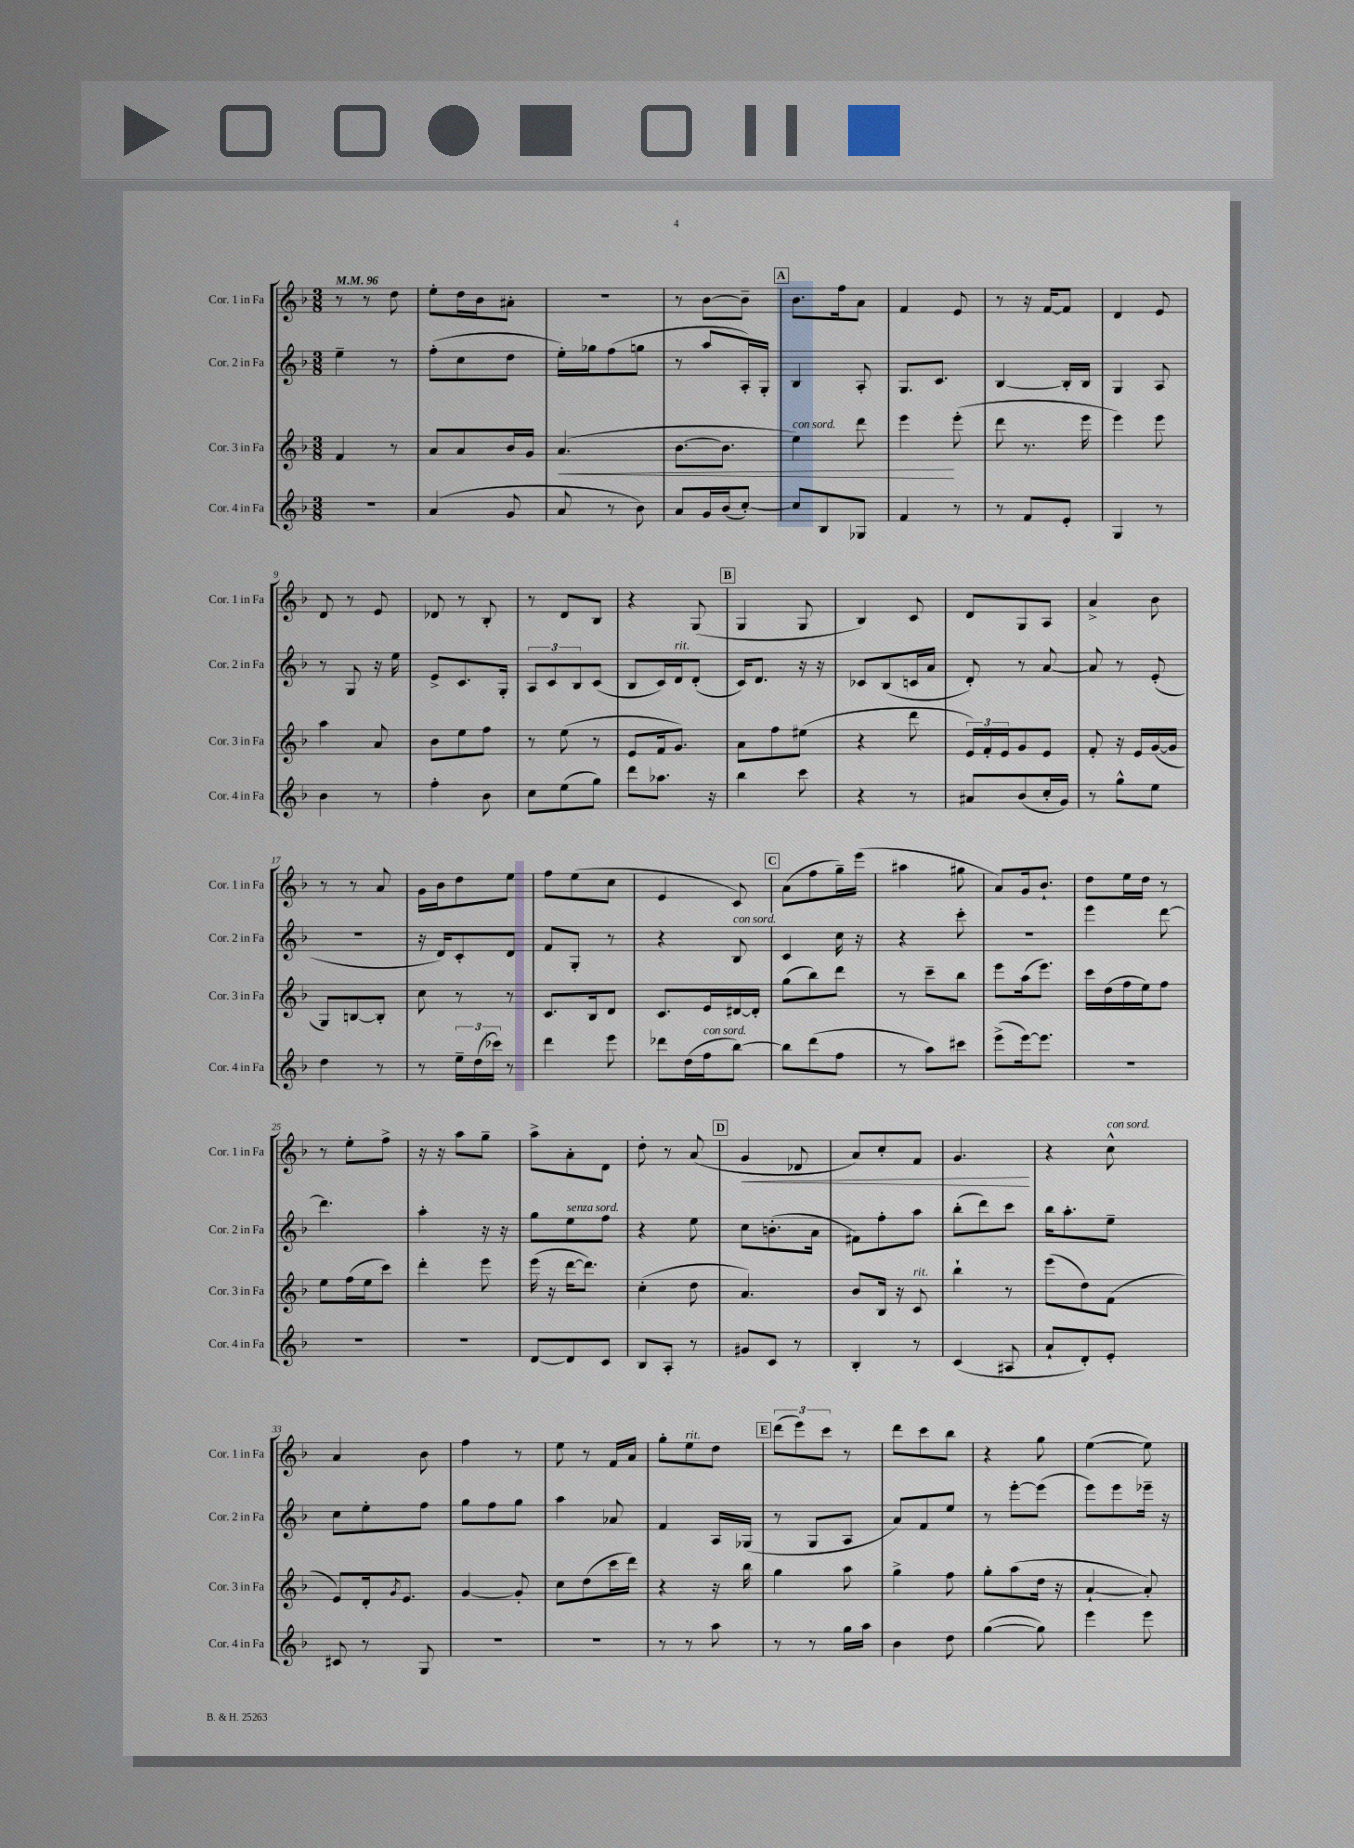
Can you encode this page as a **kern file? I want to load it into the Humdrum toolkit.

**kern	**kern	**kern	**kern
*staff4	*staff3	*staff2	*staff1
*clefG2	*clefG2	*clefG2	*clefG2
*k[b-]	*k[b-]	*k[b-]	*k[b-]
*M3/8	*M3/8	*M3/8	*M3/8
*MM96	*MM96	*MM96	*MM96
4.r	4f	4ee~	8r
.	.	.	8r
.	8r	8r	8dd
=	=	=	=
(4a	8a	(8ff'	8ee'
.	8a	8cc	16dd
.	.	.	16b-
8g	16b-	8dd	8a#'
.	16g	.	.
=	=	=	=
8a	(4.a	16ee')	4.r
.	.	16gg-	.
8r	.	(8ff	.
8b-)	.	8gg	.
=	=	=	=
8a	[8.b-	8r	8r
16g	.	8aa	[8b-
(16b-	8.b-]	.	.
[8cc')	.	16A')	8b-~]
.	.	16G'	.
=	=	=	=
8cc]	4ee)	4B-	8.b-
8B-	.	.	.
.	.	.	16ff
8G-	8ddd	8A'	8a
=	=	=	=
4f	4eee	8.G	4f
.	.	8.c	.
8r	(8eee'	.	8e
=	=	=	=
8r	8ddd	[4B-	8r
8f	8.r	.	16r
.	.	.	[16f
8e'	.	16B-']	8f]
.	16eee	16B-	.
=	=	=	=
4G	4eee)	4G	4d
8r	8eee	8A	8e
=	=	=	=
4b-	4aa	8r	8d
.	.	8G	8r
8r	8a	16r	8e
.	.	16ee	.
=	=	=	=
4ff'	8b-	8e^	8d-
.	8ee	8.c	8r
8b-	8ff	.	8B-'
.	.	16G'	.
=	=	=	=
8cc	8r	12A	8r
.	.	12c	.
(8ee	(8ee	.	8d
.	.	12B-	.
8gg)	8r	(8c	8B-
=	=	=	=
8ddd	8e	8B-	4r
8.aa-	16f	16c)	.
.	8.g)	16d	.
.	.	(8d'	(8G
16r	.	.	.
=	=	=	=
4bb-	8a	16c)	4G
.	.	8.d	.
.	8ff	.	.
8ccc	(8ee#	16r	8G
.	.	16r	.
=	=	=	=
4r	4r	8c-	4B-)
.	.	(8B-	.
8r	8ddd	16c	8c
.	.	16a	.
=	=	=	=
8a#	24e)	8d')	8d
.	24f'	.	.
.	24e	.	.
(8b-	8g	8r	8G
16cc'	8e	[8a	8A
16g)	.	.	.
=	=	=	=
8r	8f'	8a]	4a^
8gg^^	16r	8r	.
.	16e	.	.
8ee	([16g	(8e'	8b-
.	16g]	.	.
=	=	=	=
4dd	8G)	4.r	8r
.	[8B	.	8r
8r	8B']	.	8a
=	=	=	=
8r	8cc	16r	16g
.	.	16d)	16b-
24ee~	8r	8c'	8dd
(24dd	.	.	.
24ccc-)	.	.	.
8r	8r	8d	8ee
=	=	=	=
4ddd	8.c	8f	8ff
.	.	8G'	(8ee
.	16B-	.	.
8eee	8d	8r	8cc
=	=	=	=
8ddd-	8.c	4r	4e
(16dd	.	.	.
16ff	16e	.	.
[8bb-)	[16d#	8B-	8c)
.	16d#']	.	.
=	=	=	=
8bb-]	(8gg	4c	(8a
(8ddd	8bb-)	.	8ff
8ff	8ddd	16cc	16gg~)
.	.	16r	(16eee
=	=	=	=
8r	8r	4r	4aa#
8aa)	8ccc~	.	.
8ccc#	8bb-	8ccc'	8gg#
=	=	=	=
(8eee^	8eee	4.r	8a)
[16eee)	(16aa	.	16g
8.eee]	8.eee)	.	8.b-`
=	=	=	=
4.r	16ccc	4eee	8dd
.	(16dd	.	.
.	16ff	.	16ee
.	16ee)	.	16dd
.	8ff	[8ddd	8r
=	=	=	=
4.r	8ee	4.ddd]	8r
.	(16ff	.	8ee'
.	16ee	.	.
.	8ccc)	.	8ff^
=	=	=	=
4.r	4ddd'	4aa'	16r
.	.	.	16r
.	.	.	8aa
.	8eee	16r	8gg~
.	.	16r	.
=	=	=	=
[8d	(16eee	8gg	8aa^
.	16r	.	.
8d]	[16ddd	8ee	8a'
.	8.ddd])	.	.
8c	.	8ff	8d
=	=	=	=
8B-	(4cc'	4r	8dd'
8A'	.	.	8r
8r	8dd	8ee	(8a
=	=	=	=
8g#	4.a)	8cc	4g
8c	.	(8.b'	.
8r	.	.	8d-
.	.	16a	.
=	=	=	=
4B-'	8b-	8f#)	8a)
.	16B-	8ff'	8cc'
.	16r	.	.
8r	8c	8aa	8f
=	=	=	=
(4c	4bb-`	(8bb-'	4.g
.	.	8ddd)	.
8A#	8r	8ccc	.
=	=	=	=
8a`	(8eee	16bb-	4r
.	.	8.aa'	.
8d')	8dd)	.	.
8e'	(8f	8ee~	8cc^^
=	=	=	=
8c#	8e)	8cc	4a
8r	16d'	8ee'	.
.	8qg	.	.
.	8.e	.	.
8G	.	8ff	8b-
=	=	=	=
4.r	[4g	8gg	4ff
.	.	8ff	.
.	8g']	8gg	8r
=	=	=	=
4.r	8cc	4aa	8ee
.	(8dd	.	8r
.	16ccc	8a-	16f
.	16ddd)	.	16a
=	=	=	=
8r	4r	4f	8gg'
8r	.	.	8ee
8aa	16r	16A	8dd
.	16bb-	(16G-	.
=	=	=	=
8r	4gg	8r	(12ddd
.	.	.	12eee)
8r	.	8G	.
.	.	.	12ccc
16gg	8aa	8A	8r
16aa	.	.	.
=	=	=	=
4b-	4gg^	8a)	8ddd
.	.	8f	8ccc
8dd	8ff	8ee	8bb-
=	=	=	=
([4gg	8gg'	8r	4r
.	(8aa	[8eee'	.
8gg])	16dd	(8eee]	8gg
.	16r	.	.
=	=	=	=
4eee	[4a`	8eee)	([4ee
.	.	8eee	.
8eee	8a'])	16eee-~	8ee])
.	.	16r	.
==	==	==	==
*-	*-	*-	*-
